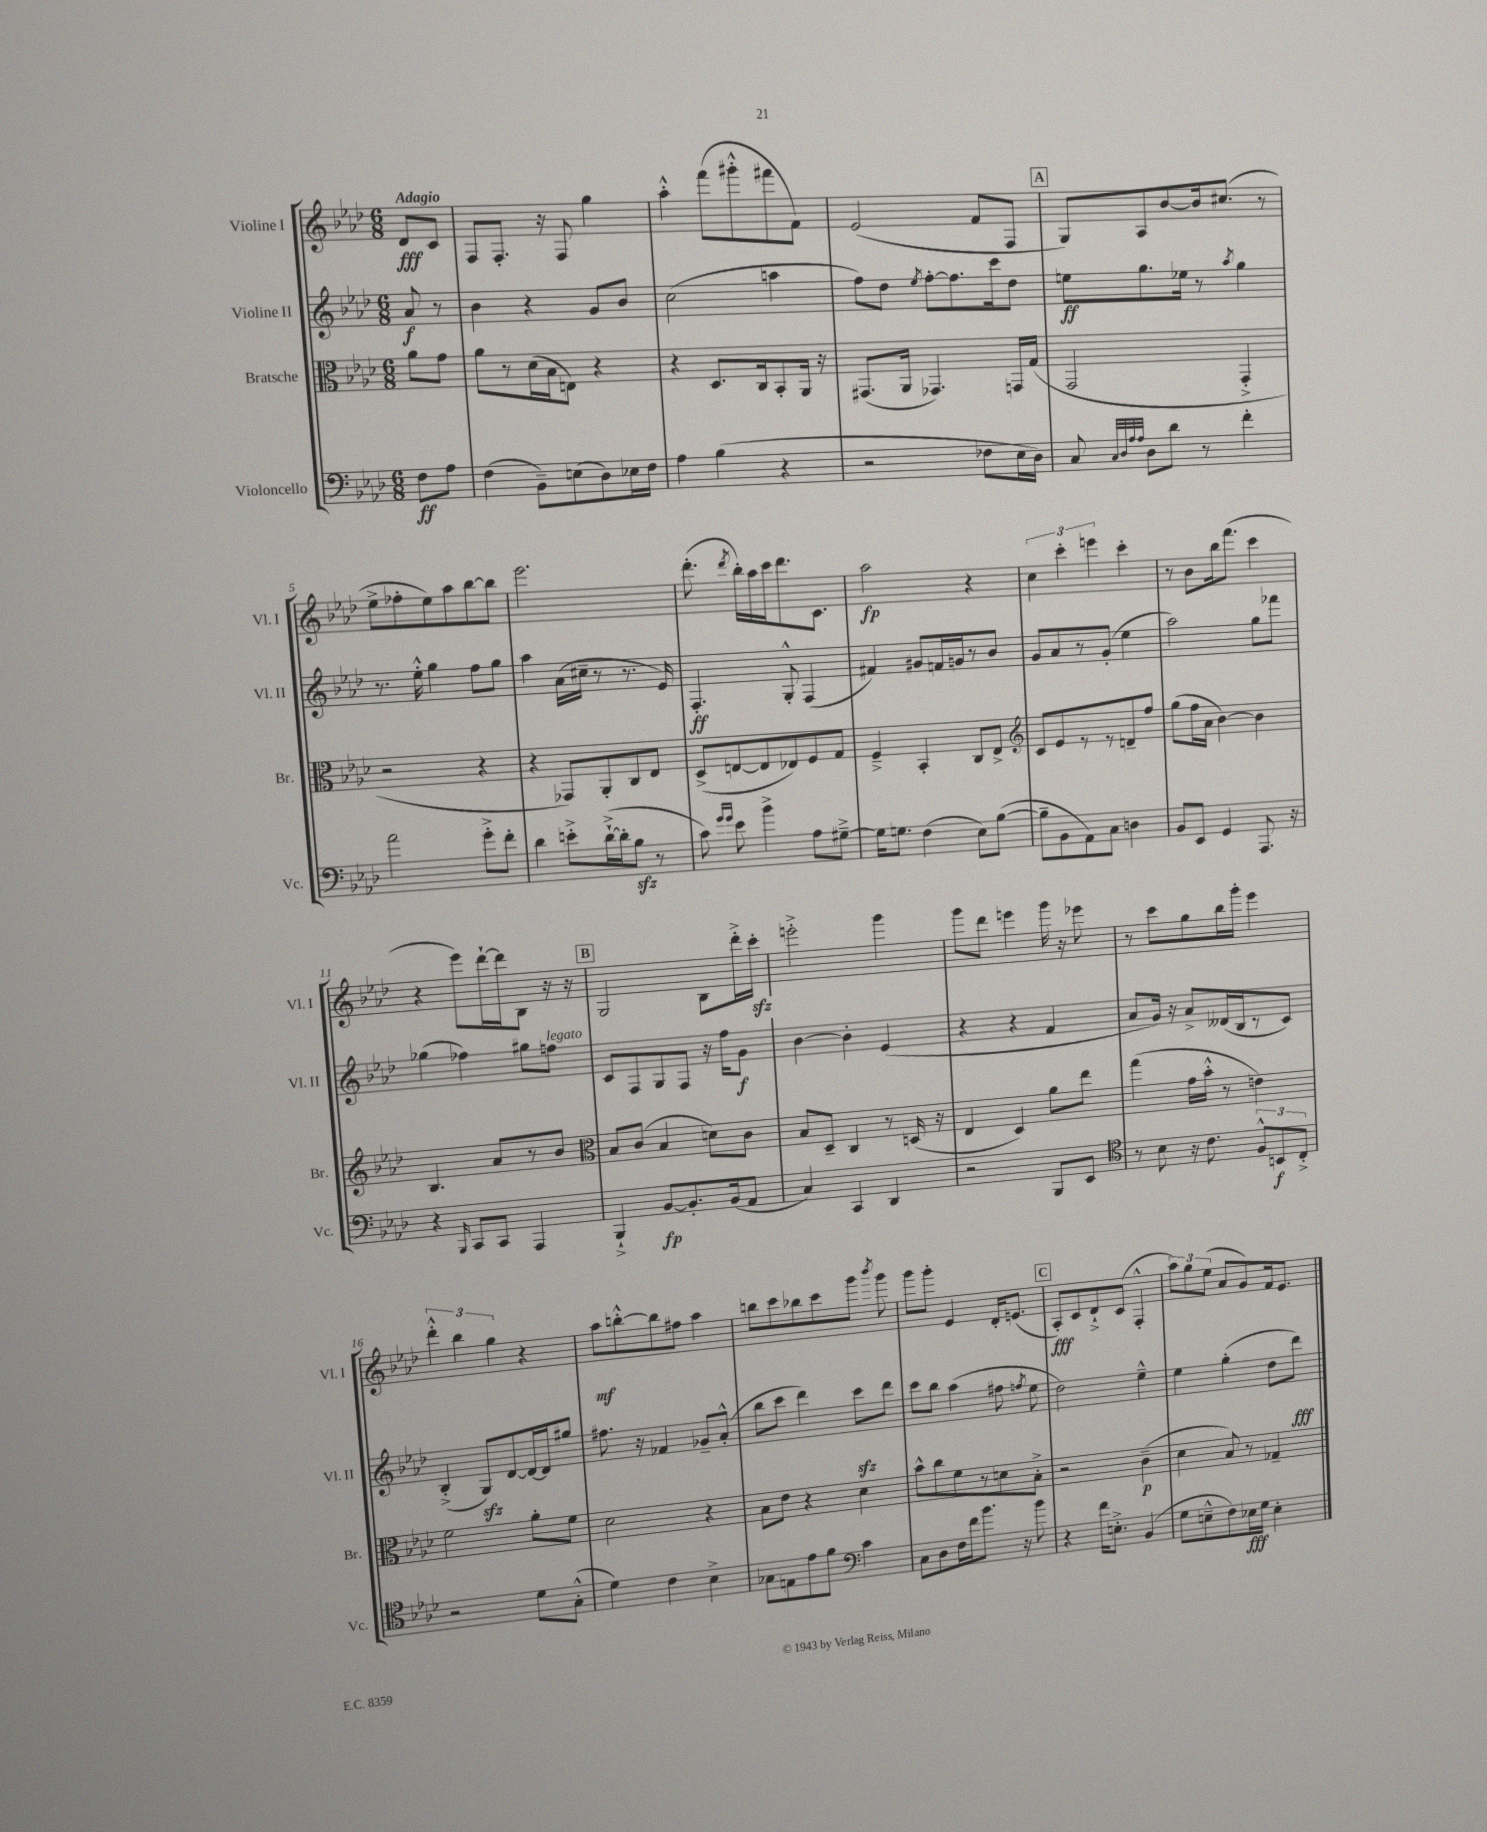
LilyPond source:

<<
\new StaffGroup <<
\new Staff = "s0" \with { instrumentName = "Violine I" shortInstrumentName = "Vl. I" } {
    \clef treble \key aes \major \numericTimeSignature \time 6/8 \partial 4 \tempo "Adagio"
    \autoBeamOff des'8[\fff c'8] |
    f8[ f8.]-. r16 f8 g''4 |
    aes''4-.-^ f'''8[( gis'''8-.-^ fis'''8 f'8]) |
    ees'2( f'8[ f8] |
    \mark \markup { \box "A" } g8[) aes8 bes'8~ bes'16 cis''8.]( r8 |
    ees''8[-> fes''8-. ees''8) aes''8 bes''8~ bes''8] |
    ees'''2. |
    des'''8.-.( \acciaccatura { des'''8 } bes''16[-.) aes''16 c'''16 des'''8. c'8.] |
    aes''2\fp r4 |
    \tuplet 3/2 { c''4 c'''4-. e'''4 } c'''4-. |
    r8 bes'8[ bes''16 f'''8.]( c'''4 |
    r4 ees'''8[) des'''16~-! des'''16 bes8] r16 r16 |
    \mark \markup { \box "B" } g2 bes8[ des'''16-.-> c'''16]-.\sfz |
    e'''2-.-> g'''4 |
    g'''8[ des'''8] e'''4 g'''16 r16 ees'''8 |
    r8 c'''8[ g''8 bes''16 g'''16]-. ees'''4 |
    \tuplet 3/2 { des'''4-.-^ bes''4 g''4 } r4 |
    aes''8[\mf b''8~-.-^ b''8 fis''8] aes''4 |
    b''8[ c'''8 bes''8 c'''8 g'''8] \acciaccatura { bes'''8 } g'''8 |
    g'''8[ g'''8]-. ees'4 des'16[-. e'8.]( |
    \mark \markup { \box "C" } aes8[-.\fff) c'8 des'8-!-> c'8]( f4-.-^ |
    \tuplet 3/2 { aes''8[) g''8 ees''8]( } aes'8[ g'8) f'16 ees'8.] \bar "|." |
}
\new Staff = "s1" \with { instrumentName = "Violine II" shortInstrumentName = "Vl. II" } {
    \clef treble \key aes \major \numericTimeSignature \time 6/8 \partial 4
    \autoBeamOff aes'8\f r8 |
    bes'4 r4 g'8[ bes'8] |
    c''2( a''4 |
    f''8[) des''8] \acciaccatura { ees''8 } f''8[~-. f''8. c'''16 des''8] |
    \mark \markup { \box "A" } e''8[\ff g''8. ees''16] r8 \acciaccatura { aes''8 } g''4 |
    r8. ees''16-.-^ g''4 f''8[ g''8] |
    aes''4 aes'16[( cis''16]-- r8 r8. ees'16) |
    f4.-.\ff g8-.-^ f4( |
    fis'4) gis'8[ f'16 g'16 r8 bes'8] |
    g'8[ aes'8 r8 g'8]-.( ees''4 |
    aes''2) g''8[ fes'''8] |
    ges''4( fes''4) gis''8[ f''8]^\markup { \italic "legato" } |
    \mark \markup { \box "B" } c'8[ f8 g8 f8] r16 f''16[ g'8]\f |
    bes'4~ bes'4-. ees'4( |
    r4 r4 f'4 |
    aes'8[ g'16]) r16 aes'8[-> deses'16( bes16 r8 c'8]) |
    bes4-.->( g8[\sfz) des'8~ des'16~ des'16 gis''8] |
    fis''8. r16 fes'4 ges'8[-- aes'8]-.-^( |
    bes''8[ c'''8] des'''4) c'''8[\sfz des'''8] |
    c'''8[ bes''8] aes''4( fis''8 \acciaccatura { f''8 } ees''8 |
    \mark \markup { \box "C" } des''2) ees''4---^ |
    ees''4 g''4-.( des''8[ des'''8]\fff) \bar "|." |
}
\new Staff = "s2" \with { instrumentName = "Bratsche" shortInstrumentName = "Br." } {
    \clef alto \key aes \major \numericTimeSignature \time 6/8 \partial 4
    \autoBeamOff aes'8[ g'8] |
    aes'8[ r8 des'16( bes16 e8]) r4 |
    r4 des8.[ c16 bes,8-. aes,16] r16 |
    gis,8.[( aes,16] ges,4.) g,16[ g16]( |
    \mark \markup { \box "A" } g,2 g,4-.-> |
    r2 r4 |
    r4 ges,8[) aes,8-. c8 ees8] |
    des8[->( e8~ e8 ees8) f8 g8] |
    f4---> bes,4-. c8[ ees8]-> |
    \clef treble c'8[ ees'8 r8 r8 d'8-- f''8] |
    g''8[( f''16 aes'16] bes'4~) bes'4 |
    bes4. aes'8[ r8 bes'8] |
    \mark \markup { \box "B" } \clef alto bes8[ c'8]( bes4 d'8[) c'8] |
    bes8[ des8]-- c4 r8 d16( r16 |
    ees4 des4) aes'8[ ees''8] |
    g''4( g'16[ bes'16]-.-^ r8 e'4) |
    f'2 aes'8[-. f'8] |
    des'2 r4 |
    bes8[ ees'8] r4 des'4 |
    bes'8[-^ c''8 f'8 r8 d'8 bes8]-.-> |
    \mark \markup { \box "C" } r2 c'4--\p( |
    des'4 bes8) r8 ges4-- \bar "|." |
}
\new Staff = "s3" \with { instrumentName = "Violoncello" shortInstrumentName = "Vc." } {
    \clef bass \key aes \major \numericTimeSignature \time 6/8 \partial 4
    \autoBeamOff f8[\ff aes8] |
    f4( bes,8[--) e8( des8) ees16 f16] |
    aes4 bes4( r4 |
    r2 fes8[ ees16 des16]) |
    \mark \markup { \box "A" } c8 \grace { c32[ des32 aes32 aes32] } des8[ des'8] r8 f'4-. |
    aes'2 g'8[-.-> f'8]-. |
    des'4 e'8[-.-> des'16~-!->( des'16-. bes8]\sfz r8 |
    c'8) \grace { g'16[ g'16] } ees'8 bes'4-> aes8[ gis8]~---> |
    gis16[ g8.] f4( ees8[) bes8]~( |
    bes8[-- bes,8 aes,8) c8] d4 |
    bes,8[ ees,8] g,4 aes,,8. r16 |
    r4 \grace { bes,,16 } c,8[ c,8] aes,,4 |
    \mark \markup { \box "B" } bes,,4-!-> bes,8[~\fp bes,8.-. bes,16( aes,8] |
    c4) c,4 des,4 |
    r2 bes,,8[ ees,8] |
    \clef tenor r8 bes8 r16 c'8. \tuplet 3/2 { f8[-^ b,8\f c8]-.-> } |
    r2 des'8[ g8]-.-^( |
    des'4) c'4 bes4-> |
    ges8[ e8 ees'8 f'8] \clef bass c'4 |
    c8[ des8 f16 f'16 bes'8.] r16 bes'8 |
    \mark \markup { \box "C" } r4 f'16[ e8.]-.-> bes,4( |
    g8[ e8---^ f8) ees16\fff g16] ees4-. \bar "|." |
}
>>
>>
